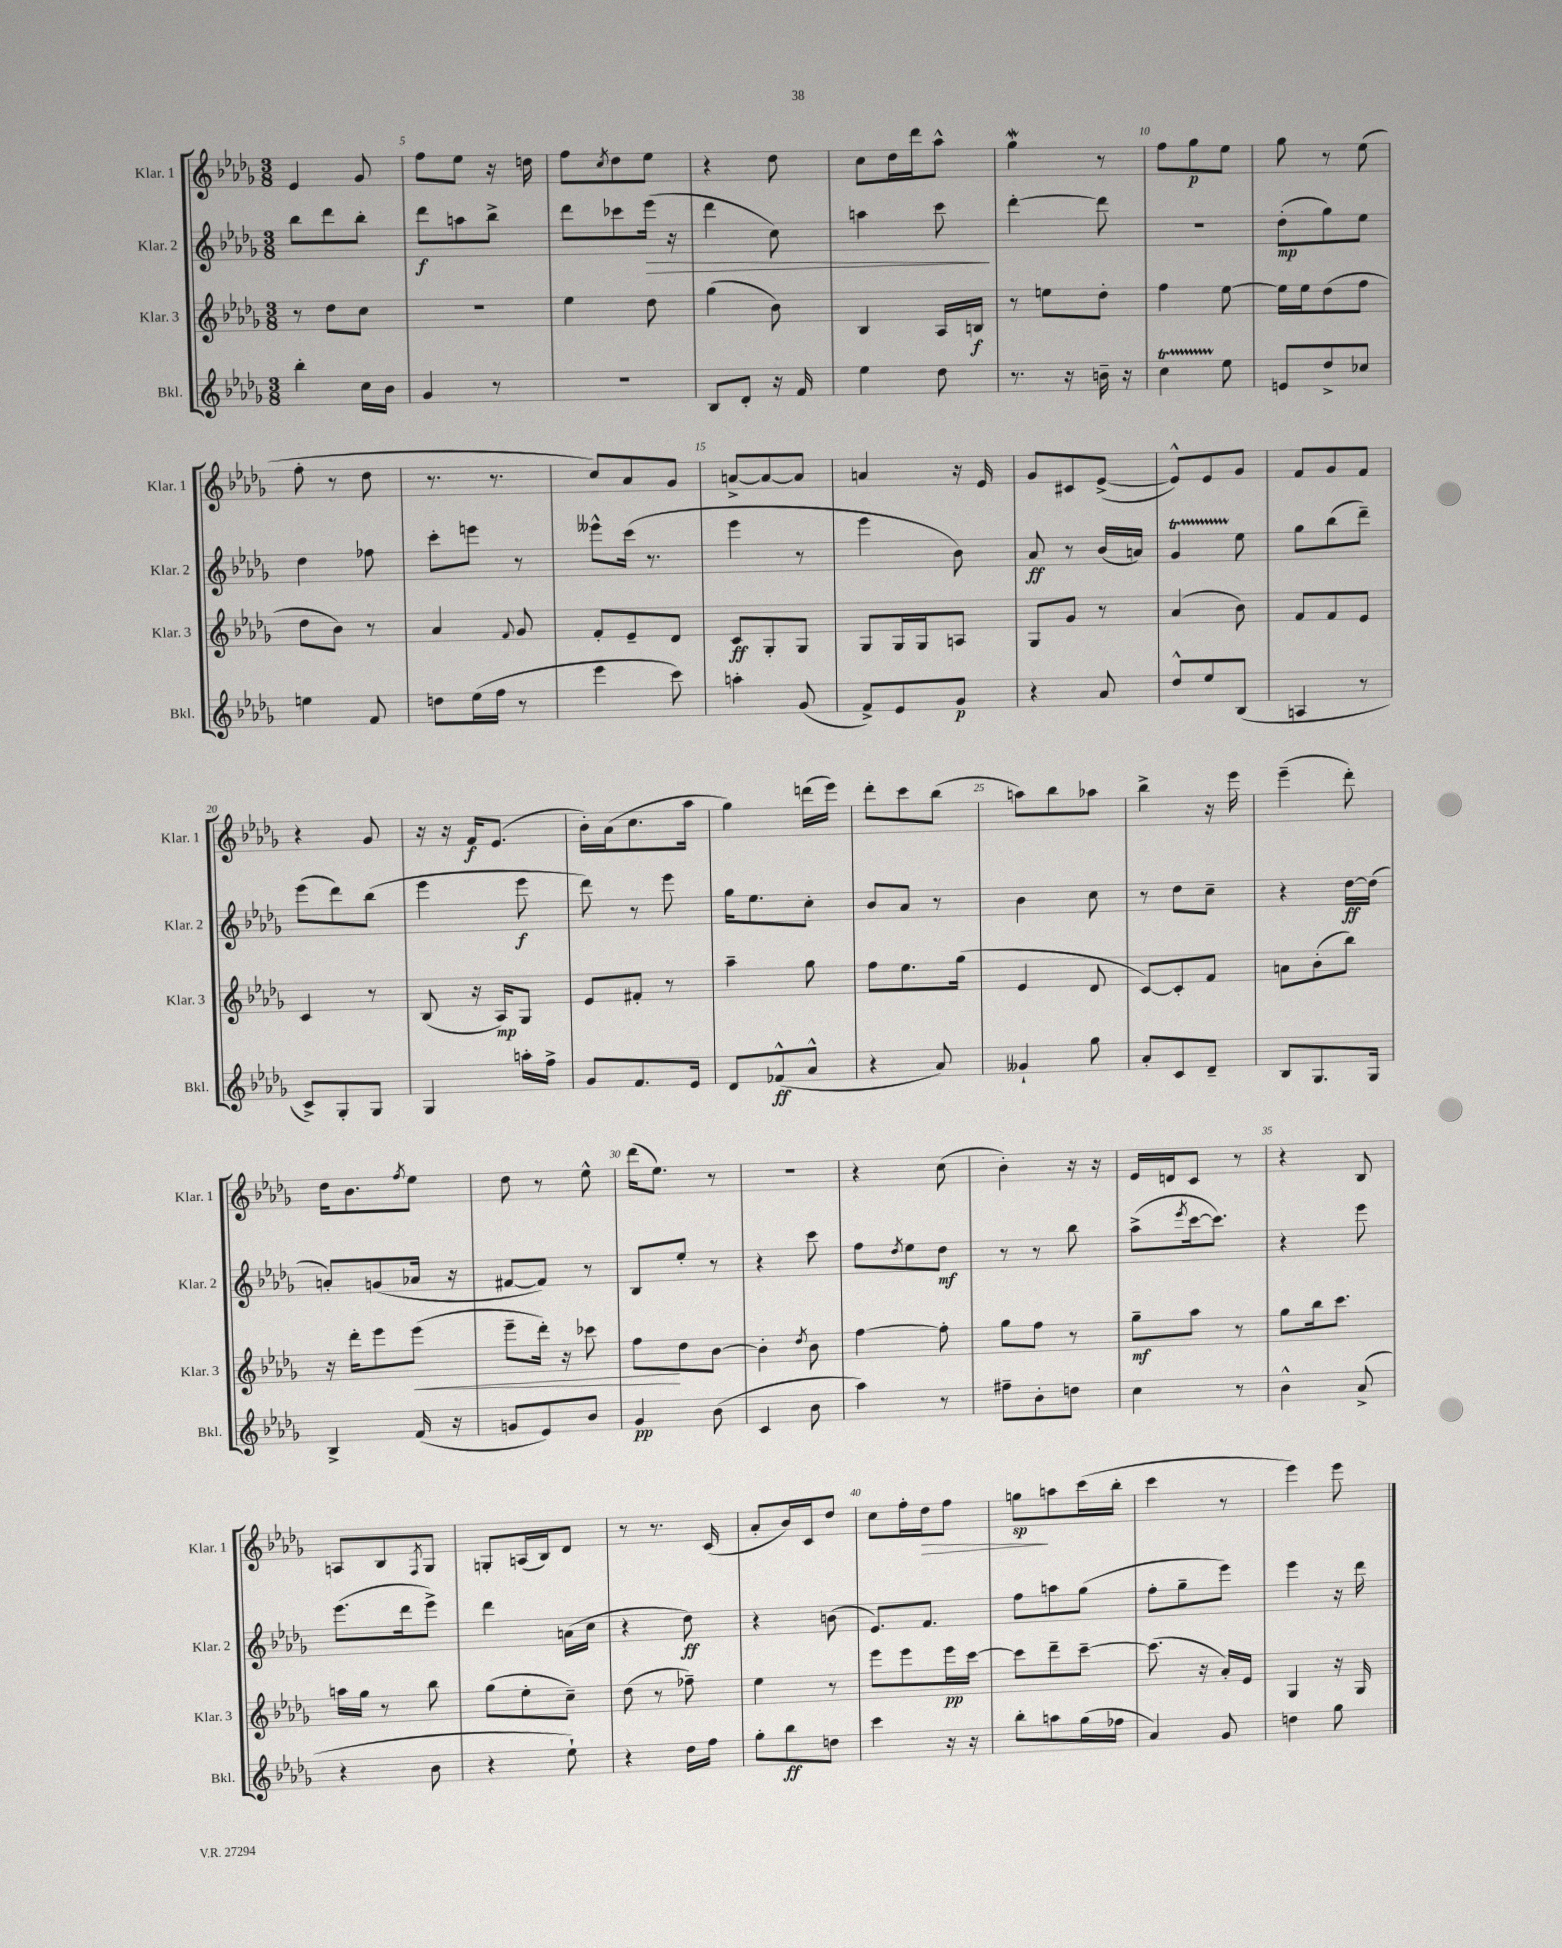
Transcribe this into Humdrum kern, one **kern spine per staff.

**kern	**kern	**kern	**kern
*staff4	*staff3	*staff2	*staff1
*clefG2	*clefG2	*clefG2	*clefG2
*k[b-e-a-d-g-]	*k[b-e-a-d-g-]	*k[b-e-a-d-g-]	*k[b-e-a-d-g-]
*M3/8	*M3/8	*M3/8	*M3/8
4bb-'	8r	8bb-	4e-
.	8dd-	8ddd-	.
16cc	8cc	8bb-'	8g-
16b-	.	.	.
=	=	=	=
4g-	4.r	8ddd-	8ff
.	.	8aa	8ee-
8r	.	8bb-^	16r
.	.	.	16dd
=	=	=	=
4.r	4ee-	8ddd-	8ff
.	.	.	8qcc
.	.	8ccc-	8dd-
.	8dd-	(16eee-	8ee-
.	.	16r	.
=	=	=	=
8B-	(4gg-	4ddd-	4r
8d-'	.	.	.
16r	8b-)	8cc)	8dd-
16f	.	.	.
=	=	=	=
4ee-	4B-	4aa	8cc
.	.	.	16dd-
.	.	.	16ddd-
8dd-	16A-	8ccc	8aa-^^
.	16B	.	.
=	=	=	=
8.r	8r	[4ddd-'	4gg-
.	8ee	.	.
16r	.	.	.
16b~	8dd-'	8ddd-]	8r
16r	.	.	.
=	=	=	=
4cc	4ff	4.r	8ff
.	.	.	8gg-
8ee-	[8ee-	.	8ee-
=	=	=	=
8e	16ee-]	(8dd-'	8gg-
.	16ee-	.	.
8dd-^	(8dd-	8gg-)	8r
8cc-	8ff	8ee-	(8ee-
=	=	=	=
4ee	8dd-	4dd-	8ff'
.	8b-)	.	8r
8f	8r	8ff-	8dd-
=	=	=	=
8dd	4a-	8ccc'	8.r
(16ee-	.	8eee	.
16ff	.	.	8.r
.	8qqf	.	.
8r	8g-	8r	.
=	=	=	=
4eee-	8f'	8eee--^^	8cc)
.	8e-~	(16ccc	8a-
.	.	8.r	.
8ccc)	8d-	.	8g-
=	=	=	=
4aa'	8c	4eee-	[8a^
.	8G-'	.	8a_
(8g-	8G-	8r	8a]
=	=	=	=
8f^)	8G-	4eee-	4a
8e-	16G-	.	.
.	16G-	.	.
8g-	8A	8b-)	16r
.	.	.	16e-
=	=	=	=
4r	8G-	8a-	8g-
.	8g-	8r	8c#
8a-	8r	(16b-	([8e-^
.	.	16a)	.
=	=	=	=
8dd-^^	(4a-	4g-	8e-^^])
8ee-	.	.	8e-
(8B-	8b-)	8ee-	8g-
=	=	=	=
4A	8f	8gg-	8f
.	8f	(8bb-	8g-
8r	8e-	8ddd-~)	8f
=	=	=	=
8c^)	4c	(8eee-	4r
8G-'	.	8ddd-)	.
8G-	8r	(8bb-	8g-
=	=	=	=
4G-	(8B-	4eee-	16r
.	.	.	16r
.	16r	.	16f
.	16A-)	.	(8.e-
16aa'	8G-	8eee-	.
16ff^	.	.	.
=	=	=	=
8g-	8e-	8ddd-)	16b-')
.	.	.	(16a-
8.f	8f#'	8r	8.cc
.	8r	8eee-	.
16e-	.	.	16aa-
=	=	=	=
8d-	4aa-~	16gg-	4gg-)
.	.	8.ee-	.
(8f-^^	.	.	.
8a-^^	8gg-	8cc'	(16ddd
.	.	.	16eee-)
=	=	=	=
4r	8ff	8b-	8ddd-'
.	8.ee-	8a-	8ccc
8a-)	.	8r	(8bb-
.	(16gg-	.	.
=	=	=	=
4g--`	4e-	4b-	8aa)
.	.	.	8bb-
8gg-	8d-	8cc	8aa-
=	=	=	=
8a-'	[8c)	8r	4bb-^
8c	8c']	8dd-	.
8d-~	8f	8cc~	16r
.	.	.	16eee-
=	=	=	=
8B-	8a	4r	(4eee-~
8.G-	(8b-'	.	.
.	8bb-)	[16dd-	8ddd-')
16G-	.	(16dd-]	.
=	=	=	=
4B-^	16r	8a')	16dd-
.	16ddd-'	.	8.b-
.	8eee-	(8g	.
.	.	.	8qff
(16f	(8eee-	16a-	8ee-
16r	.	16r	.
=	=	=	=
8g	8eee-~	[8f#	8dd-
8e-)	16ddd-')	8f#])	8r
.	16r	.	.
8b-	8ccc-	8r	8ee-^^
=	=	=	=
4g-	8ff	8B-	(16ddd-
.	.	.	8.ee-)
.	8dd-	8ee-'	.
(8b-	[8b-	8r	8r
=	=	=	=
4c	4b-']	4r	4.r
.	8qdd-	.	.
8b-	8b-	8ccc	.
=	=	=	=
4aa-)	[4ff	8ff	4r
.	.	8qdd-	.
.	.	8ee-	.
8r	8ff']	8dd-	(8cc
=	=	=	=
8ff#~	8gg-	8r	4b-')
8b-'	8ff	8r	.
8dd	8r	8bb-	16r
.	.	.	16r
=	=	=	=
4cc	8gg-~	(8aa-^	16e-
.	.	.	16d
.	.	8qeee-	.
.	8aa-	[16ccc	8c
.	.	8.ccc])	.
8r	8r	.	8r
=	=	=	=
4b-^^	8gg-	4r	4r
.	16bb-	.	.
.	8.ccc	.	.
(8a-^	.	8eee-	8B-
=	=	=	=
4r	16aa	(8.eee-	8A
.	16gg-	.	.
.	8r	.	8B-
.	.	16ddd-	.
.	.	.	8qF
8b-	8bb-	8eee-^)	8G-
=	=	=	=
4r	(8gg-	4ddd-	8G'
.	8ee-'	.	(16A
.	.	.	16B-)
8ee-`)	8cc~)	(16a	8d-
.	.	16cc	.
=	=	=	=
4r	(8dd-	4r	8r
.	8r	.	8.r
16dd-	8ff-~)	8dd-)	.
16ff	.	.	(16c
=	=	=	=
8gg-'	4ee-	4r	8a-'
8bb-	.	.	16b-)
.	.	.	16c
8dd	8r	(8b	8dd-
=	=	=	=
4ccc	8eee-	8.e-)	8cc
.	8eee-	.	16ff'
.	.	8.f	16dd-
16r	16eee-	.	8ff
16r	[16ccc	.	.
=	=	=	=
8bb-'	8ccc]	8ff	8gg
8aa	8ddd-~	8aa	8aa
(16gg-	[8ccc~	(8gg-	(16ccc
16ff-	.	.	16bb-'
=	=	=	=
4a-)	(8.ccc]	8ff'	4ccc
.	.	8gg-~	.
.	16r	.	.
8g-	16a-')	8eee-)	8r
.	16e-	.	.
=	=	=	=
4dd	4G-	4eee-	4eee-)
8gg-	16r	16r	8eee-
.	16G-	16ddd-	.
==	==	==	==
*-	*-	*-	*-
